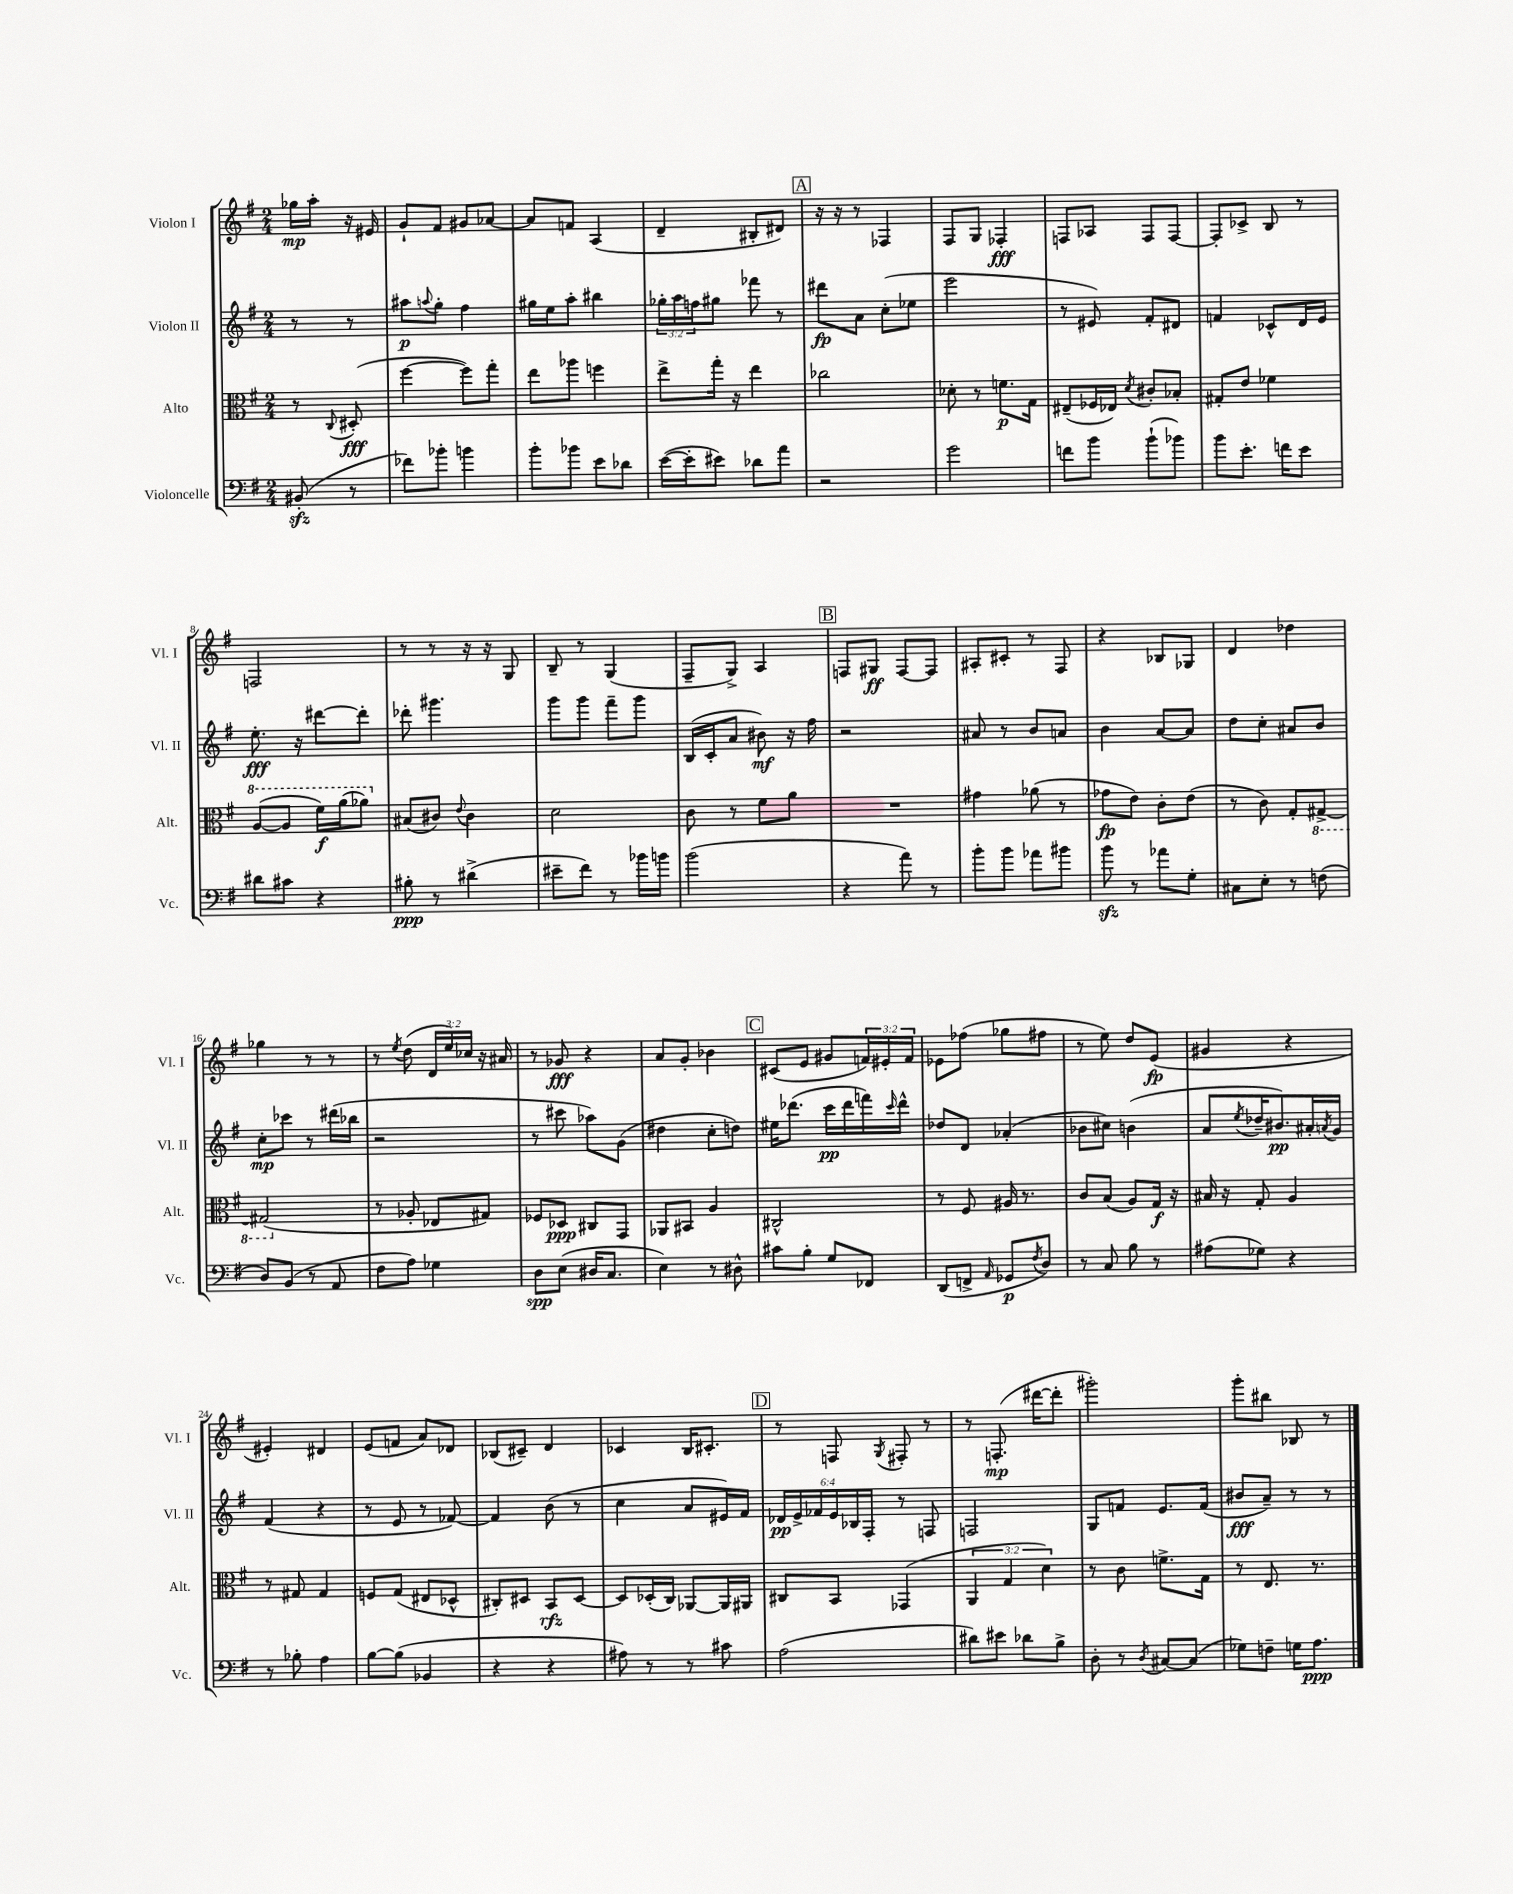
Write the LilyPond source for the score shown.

<<
\new StaffGroup <<
\new Staff = "s0" \with { instrumentName = "Violon I" shortInstrumentName = "Vl. I" } {
    \clef treble \key g \major \numericTimeSignature \time 2/4 \override Staff.TupletNumber.text = #tuplet-number::calc-fraction-text \partial 4
    ges''16\mp a''16-. r16 eis'16 |
    g'8-! fis'8 gis'8 aes'8~ |
    aes'8 f'8 a4( |
    d'4-- bis8-. dis'8) |
    \mark \markup { \box "A" } r16 r16 r8 fes4 |
    fis8 g8 fes4-.\fff |
    f8 aes8 f8 f8~ |
    f8-. ces'8-> b8 r8 |
    f2 |
    r8 r8 r16 r16 g8 |
    b8-- r8 g4( |
    fis8-- g8->) a4 |
    \mark \markup { \box "B" } f8 gis8\ff f8~ f8 |
    ais8-. cis'8-. r8 fis8 |
    r4 bes8 ges8 |
    d'4 des''4 |
    ges''4 r8 r8 |
    r8 \acciaccatura { e''8 } d''8( \tuplet 3/2 { d'16 e''16) ces''16 } r16 ais'16 |
    r8 ges'8\fff r4 |
    a'8 g'8-. bes'4 |
    \mark \markup { \box "C" } cis'8( e'8 gis'8 \tuplet 3/2 { f'16) eis'16-. f'16 } |
    ees'8 fes''8( ges''8 fis''8 |
    r8 e''8) d''8 e'8\fp( |
    gis'4 r4 |
    eis'4-.) dis'4 |
    e'8( f'8 a'8) des'8 |
    bes8( cis'8--) d'4 |
    ces'4 b16 cis'8.-. |
    \mark \markup { \box "D" } r8 f8 \acciaccatura { g8 } fis8-. r8 |
    r8 f8.-.\mp( dis'''16~ dis'''8-. |
    gis'''2-.) |
    g'''8-. bis''8 bes8 r8 \bar "|." |
}
\new Staff = "s1" \with { instrumentName = "Violon II" shortInstrumentName = "Vl. II" } {
    \clef treble \key g \major \numericTimeSignature \time 2/4 \override Staff.TupletNumber.text = #tuplet-number::calc-fraction-text \partial 4
    r8 r8 |
    ais''8\p \appoggiatura { a''8 } g''8-. fis''4 |
    gis''16 e''16 a''8-. bis''4 |
    \tuplet 3/2 { ges''16-. a''16 f''16 } gis''8 fes'''8 r8 |
    \mark \markup { \box "A" } dis'''8\fp a'8 c''8-.( ees''8 |
    e'''2 |
    r8 eis'8) fis'8-. dis'8 |
    f'4 ces'8-^ d'16 e'16 |
    e''8.-.\fff r16 dis'''8~ dis'''8-. |
    des'''8-. gis'''4. |
    g'''8 g'''8 fis'''8-- g'''8 |
    b16( c'16-. a'8 bis'8\mf) r16 fis''16 |
    \mark \markup { \box "B" } r2 |
    ais'8 r8 b'8 a'8 |
    b'4 a'8~ a'8 |
    d''8 c''8-. ais'8 b'8 |
    c''8-.\mp ces'''8 r8 dis'''16( bes''16 |
    r2 |
    r8 cis'''8 aes''8) g'8( |
    dis''4 c''8-. d''8) |
    \mark \markup { \box "C" } eis''16 des'''8.( c'''16\pp des'''16 f'''16) \grace { c'''16 } des'''16-^ |
    des''8 d'8 aes'4-.( |
    bes'8 cis''8) b'4( |
    a'8 \acciaccatura { e''8 } des''16-- bis'8.\pp) ais'16-. \acciaccatura { a'8 } g'16 |
    fis'4( r4 |
    r8 e'8 r8 fes'8~) |
    fes'4 b'8( r8 |
    c''4 a'8 eis'16) fis'16 |
    \mark \markup { \box "D" } \tuplet 6/4 { des'16\pp e'16-> fes'16 e'16 bes16 fis16-. } r8 f8 |
    f2 |
    g8 f'8 e'8. f'16( |
    bis'8\fff a'8--) r8 r8 \bar "|." |
}
\new Staff = "s2" \with { instrumentName = "Alto" shortInstrumentName = "Alt." } {
    \clef alto \key g \major \numericTimeSignature \time 2/4 \override Staff.TupletNumber.text = #tuplet-number::calc-fraction-text \partial 4
    r8 \appoggiatura { c8 } dis8-.\fff( |
    fis''4~ fis''8) g''8-. |
    e''8 aes''8 f''4 |
    e''8-> g''16-. r16 e''4 |
    \mark \markup { \box "A" } ces''2 |
    des'8-. r8 f'8.\p g16 |
    eis8--( fes16 ees16) \acciaccatura { d'8 } cis'8-. bes8-. |
    gis8-. e'8 fes'4 |
    \ottava #1 a'8~( a'8 fis''16\f) a''16( aes''8) \ottava #0 |
    bis8( cis'8) \appoggiatura { e'8 } cis'4 |
    d'2 |
    c'8 r8 fis'8 a'8 |
    \mark \markup { \box "B" } R2 |
    gis'4 aes'8( r8 |
    ges'8\fp e'8) c'8-. e'8( |
    r8 c'8) g8-. \ottava #-1 gis,8~-> |
    gis,2( \ottava #0 |
    r8 aes8-. ees8 gis8) |
    fes8 des8\ppp cis8 g,8 |
    aes,8 bis,8 a4 |
    \mark \markup { \box "C" } cis2-^ |
    r8 fis8 ais16 r8. |
    c'8 b8( a8) g16\f r16 |
    bis16 r16 g8-. a4 |
    r8 gis8 gis4 |
    f8 g8( eis8 des8-^ |
    cis8-.) dis8 b,8\rfz dis8~ |
    dis8 des16-.( c16) aes,8~ aes,16 ais,16 |
    \mark \markup { \box "D" } cis8 b,8 ges,4( |
    \tuplet 3/2 { a,4 g4 d'4) } |
    r8 c'8 f'8.-> g16 |
    r8 e8. r8. \bar "|." |
}
\new Staff = "s3" \with { instrumentName = "Violoncelle" shortInstrumentName = "Vc." } {
    \clef bass \key g \major \numericTimeSignature \time 2/4 \partial 4
    bis,8-.\sfz( r8 |
    fes'8) bes'8-. b'4 |
    b'8-. bes'8 e'8 des'8 |
    e'16~( e'16-. eis'8) des'8 a'8 |
    \mark \markup { \box "A" } r2 |
    g'2 |
    f'8 b'8 b'8-!( bes'8) |
    b'8 e'8.-. f'16 e'8 |
    dis'8 cis'8 r4 |
    bis8-.\ppp r8 dis'4->( |
    eis'8-- fis'8) r8 bes'16 b'16 |
    b'2( |
    \mark \markup { \box "B" } r4 a'8) r8 |
    b'8-. b'8 aes'8 bis'8 |
    b'8\sfz r8 aes'8 g8-. |
    cis8 e8-. r8 f8( |
    d8) b,8( r8 a,8 |
    fis8 a8) ges4 |
    d8\spp e8( dis16 c8. |
    e4) r8 dis8-^ |
    \mark \markup { \box "C" } cis'8 b8-. g8 fes,8 |
    d,8( f,8-> \grace { a,16 } ges,8\p \acciaccatura { fis8 } d8) |
    r8 c8 b8 r8 |
    ais8( ges8) r4 |
    r8 bes8-. a4 |
    b8~ b8( bes,4 |
    r4 r4 |
    ais8) r8 r8 cis'8 |
    \mark \markup { \box "D" } a2( |
    dis'8) eis'8 des'8 b8-> |
    d8-. r8 \acciaccatura { d8 } cis8~ cis8( |
    ges8) f8-- g16 a8.\ppp \bar "|." |
}
>>
>>
